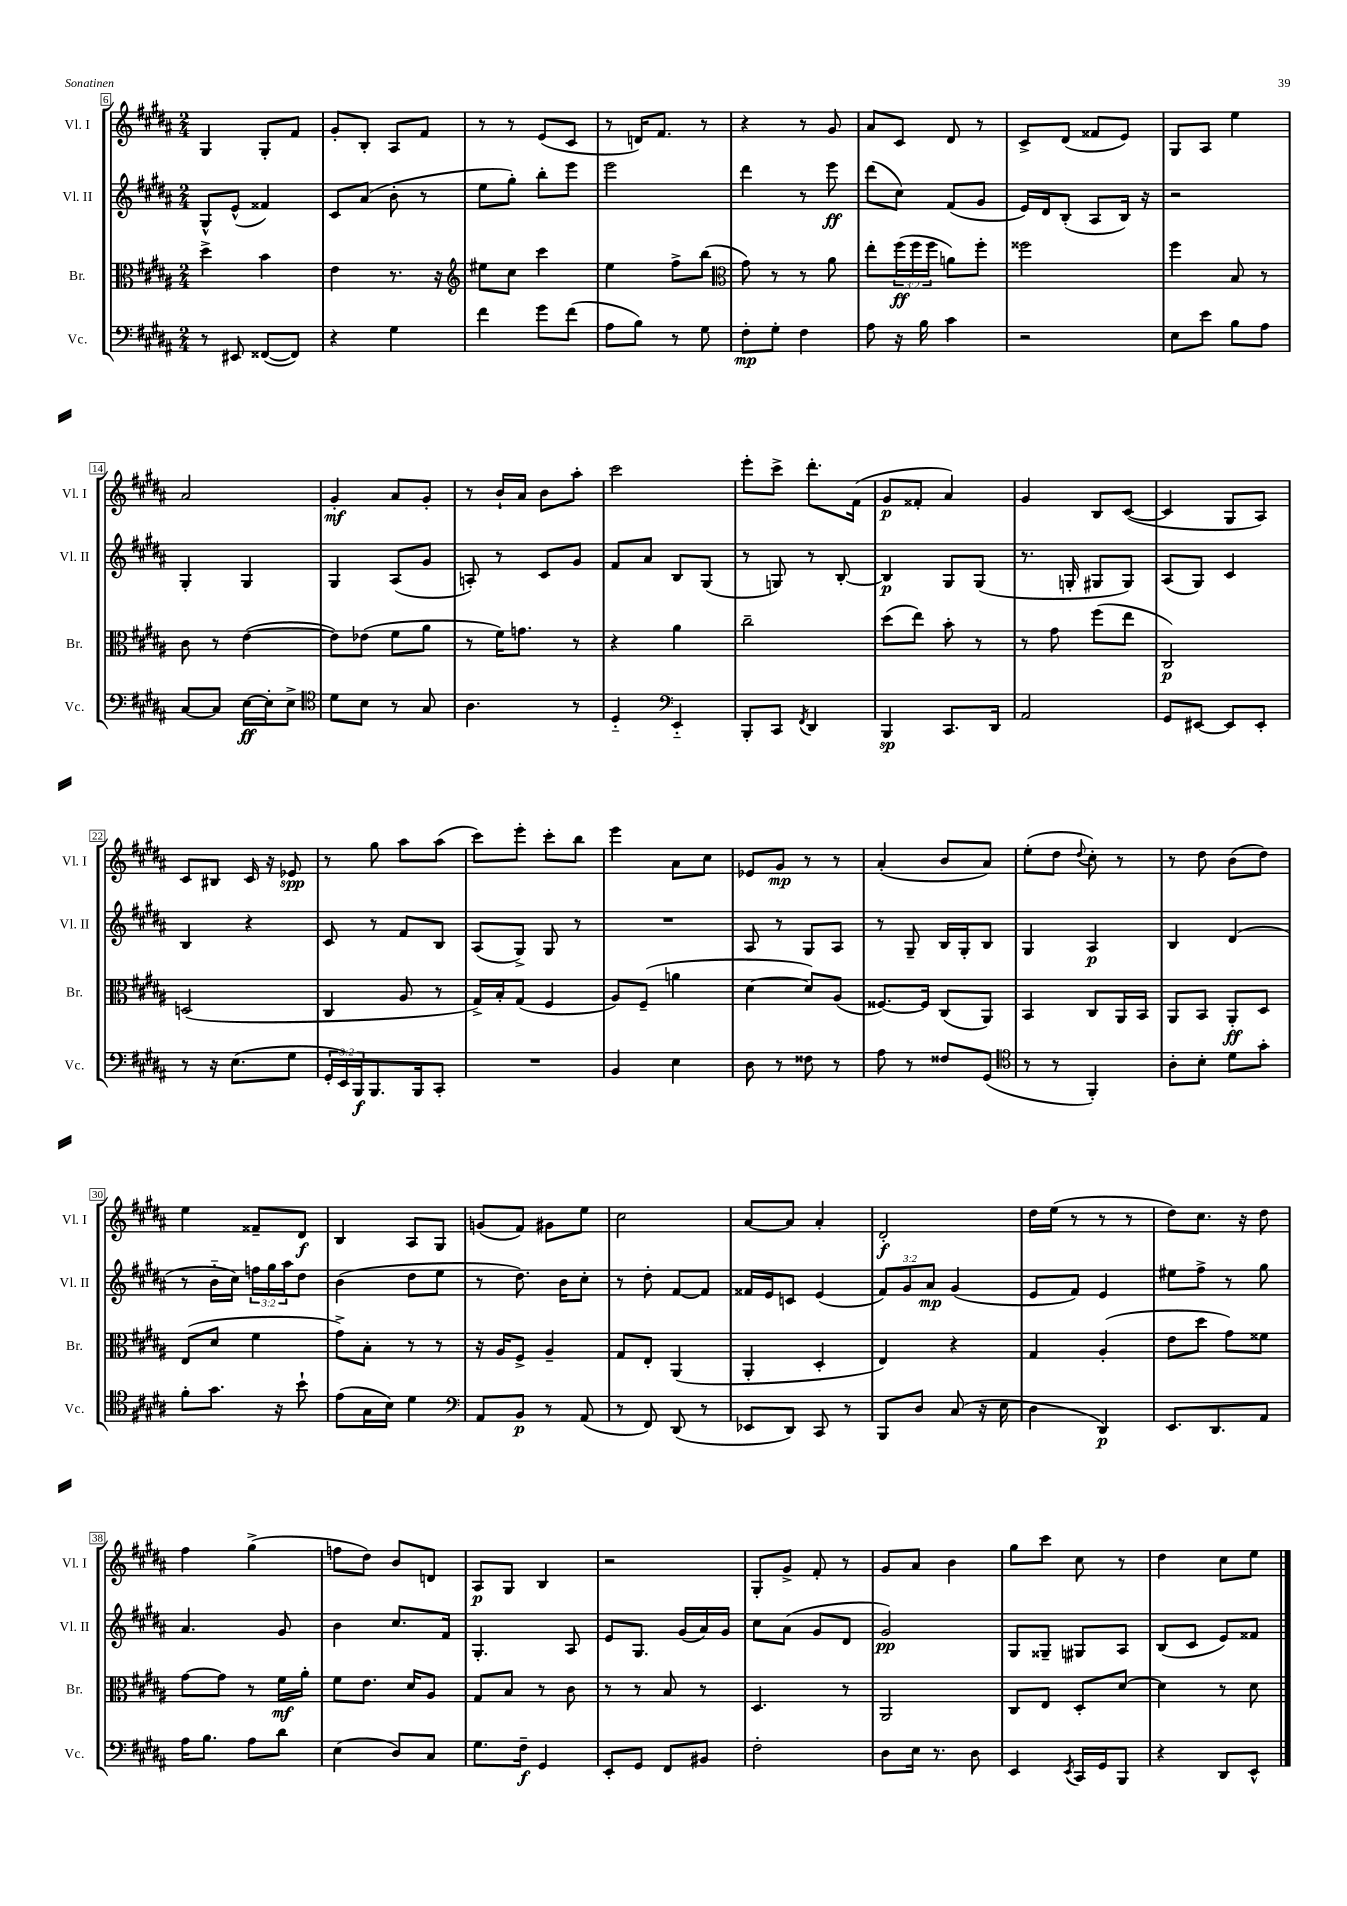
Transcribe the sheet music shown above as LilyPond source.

<<
\new StaffGroup <<
\new Staff = "s0" \with { instrumentName = "Vl. I" shortInstrumentName = "Vl. I" } {
    \clef treble \key b \major \numericTimeSignature \time 2/4
    gis4 gis8-. fis'8 |
    gis'8-. b8-. ais8 fis'8 |
    r8 r8 e'8( cis'8 |
    r8 d'16) fis'8. r8 |
    r4 r8 gis'8 |
    ais'8 cis'8 dis'8 r8 |
    cis'8-> dis'8( fisis'8 e'8) |
    gis8 ais8 e''4 |
    ais'2 |
    gis'4-.\mf ais'8 gis'8-. |
    r8 b'16-! ais'16 b'8 ais''8-. |
    cis'''2 |
    e'''8-. cis'''8-> dis'''8.-. fis'16( |
    gis'8\p fisis'8-. ais'4) |
    gis'4 b8 cis'8~( |
    cis'4 gis8 ais8) |
    cis'8 bis8 cis'16 r16 ees'8\spp |
    r8 gis''8 ais''8 ais''8( |
    cis'''8) e'''8-. cis'''8-. b''8 |
    e'''4 ais'8 cis''8 |
    ees'8 gis'8\mp r8 r8 |
    ais'4-.( b'8 ais'8) |
    e''8-.( dis''8 \appoggiatura { dis''8 } cis''8-.) r8 |
    r8 dis''8 b'8( dis''8) |
    e''4 fisis'8-- dis'8\f |
    b4 ais8 gis8 |
    g'8( fis'8) gis'8 e''8 |
    cis''2 |
    ais'8~ ais'8 ais'4-. |
    dis'2-.\f |
    dis''16 e''16( r8 r8 r8 |
    dis''8) cis''8. r16 dis''8 |
    fis''4 gis''4->( |
    f''8 dis''8) b'8 d'8 |
    ais8\p gis8 b4 |
    r2 |
    gis8-. gis'8-> fis'8-. r8 |
    gis'8 ais'8 b'4 |
    gis''8 cis'''8 cis''8 r8 |
    dis''4 cis''8 e''8 \bar "|." |
}
\new Staff = "s1" \with { instrumentName = "Vl. II" shortInstrumentName = "Vl. II" } {
    \clef treble \key b \major \numericTimeSignature \time 2/4 \override Staff.TupletNumber.text = #tuplet-number::calc-fraction-text
    gis8-^ e'8-^( fisis'4) |
    cis'8 ais'8( b'8-. r8 |
    e''8 gis''8-.) b''8-. e'''8 |
    e'''2 |
    dis'''4 r8 e'''8\ff |
    dis'''8( cis''8) fis'8( gis'8 |
    e'16) dis'16 b8-.( ais8 b16) r16 |
    r2 |
    gis4-. gis4 |
    gis4 ais8( gis'8 |
    a8-.) r8 cis'8 gis'8 |
    fis'8 ais'8 b8 gis8( |
    r8 g8) r8 b8~-. |
    b4\p gis8 gis8( |
    r8. g16-. gis8 gis8) |
    ais8( gis8) cis'4 |
    b4 r4 |
    cis'8 r8 fis'8 b8 |
    ais8( gis8->) gis8 r8 |
    R2 |
    ais8 r8 gis8 ais8 |
    r8 gis8-- b16 gis16-. b8 |
    gis4 ais4\p |
    b4 dis'4( |
    r8 b'16-_ cis''16) \tuplet 3/2 { f''16 gis''16 ais''16 } dis''8 |
    b'4( dis''8 e''8 |
    r8 dis''8.) b'16 cis''8-. |
    r8 dis''8-. fis'8~ fis'8 |
    fisis'16 e'16 c'8 e'4( |
    \tuplet 3/2 { fis'8) gis'8 ais'8\mp } gis'4( |
    e'8 fis'8) e'4 |
    eis''8 fis''8-> r8 gis''8 |
    ais'4. gis'8 |
    b'4 cis''8. fis'16 |
    gis4.-. ais8 |
    e'8 gis8. gis'16( ais'16) gis'16 |
    cis''8 ais'8( gis'8 dis'8 |
    gis'2\pp) |
    gis8 gisis8-- gis8 ais8 |
    b8( cis'8 e'8) fisis'8 \bar "|." |
}
\new Staff = "s2" \with { instrumentName = "Br." shortInstrumentName = "Br." } {
    \clef alto \key b \major \numericTimeSignature \time 2/4 \override Staff.TupletNumber.text = #tuplet-number::calc-fraction-text
    dis''4-> b'4 |
    e'4 r8. r16 |
    \clef treble eis''8 cis''8 cis'''4 |
    e''4 fis''8-> b''8( |
    \clef alto gis'8) r8 r8 ais'8 |
    e''8-. \tuplet 3/2 { fis''16\ff( fis''16 fis''16 } a'8) fis''8-. |
    fisis''2 |
    fis''4 b8 r8 |
    cis'8 r8 e'4~( |
    e'8) ees'8( fis'8 ais'8 |
    r8 fis'16) g'8. r8 |
    r4 ais'4 |
    cis''2-- |
    dis''8( e''8) b'8-. r8 |
    r8 gis'8 fis''8( e''8 |
    cis2\p) |
    d2( |
    cis4 ais8 r8 |
    gis16->) b16-. gis8( fis4 |
    ais8) fis8--( a'4 |
    dis'4~ dis'8) ais8( |
    fisis8.~) fisis16 cis8( ais,8) |
    b,4 cis8 ais,16 b,16 |
    ais,8 b,8 ais,8-.\ff dis8 |
    e8( dis'8 fis'4 |
    gis'8->) b8-. r8 r8 |
    r16 ais16 fis8-> ais4-- |
    gis8 e8-. ais,4( |
    ais,4-. dis4-. |
    e4) r4 |
    gis4 ais4-.( |
    e'8 dis''8 gis'8) fisis'8 |
    gis'8~ gis'8 r8 fis'16\mf ais'16-. |
    fis'8 e'8. dis'16 ais8 |
    gis8 b8 r8 cis'8 |
    r8 r8 b8 r8 |
    dis4. r8 |
    ais,2 |
    cis8 e8 dis8-. dis'8~ |
    dis'4 r8 dis'8 \bar "|." |
}
\new Staff = "s3" \with { instrumentName = "Vc." shortInstrumentName = "Vc." } {
    \clef bass \key b \major \numericTimeSignature \time 2/4 \override Staff.TupletNumber.text = #tuplet-number::calc-fraction-text
    r8 eis,8 fisis,8~( fisis,8) |
    r4 gis4 |
    fis'4 gis'8 fis'8( |
    ais8 b8) r8 gis8 |
    fis8-.\mp gis8-. fis4 |
    ais8 r16 b16 cis'4 |
    r2 |
    e8 e'8 b8 ais8 |
    cis8~ cis8 e16~\ff e16-. e8-> |
    \clef tenor dis'8 b8 r8 gis8 |
    ais4. r8 |
    dis4-_ \clef bass e,4-_ |
    b,,8-. cis,8 \acciaccatura { fis,8 } dis,4 |
    b,,4\sp cis,8. dis,16 |
    ais,2 |
    gis,8 eis,8~ eis,8 eis,8-. |
    r8 r16 e8.( gis8 |
    \tuplet 3/2 { gis,16-. e,16) b,,16\f } b,,8. b,,16 cis,8-. |
    R2 |
    b,4 e4 |
    dis8 r8 fisis8 r8 |
    ais8 r8 fisis8 gis,8( |
    \clef tenor r8 r8 fis,4-.) |
    ais8-. b8-. dis'8 gis'8-. |
    fis'8-. gis'8. r16 b'8-! |
    e'8( gis16 b16) dis'4 |
    \clef bass ais,8 b,8\p r8 ais,8( |
    r8 fis,8) dis,8( r8 |
    ees,8 dis,8) cis,8 r8 |
    b,,8 dis8 cis8( r16 e16 |
    dis4 dis,4\p) |
    e,8. dis,8. ais,8 |
    ais16 b8. ais8 dis'8 |
    e4( dis8) cis8 |
    gis8. fis16--\f gis,4 |
    e,8-. gis,8 fis,8 bis,8 |
    fis2-. |
    dis8 e16 r8. dis8 |
    e,4 \acciaccatura { e,8 } cis,16 gis,16 b,,8 |
    r4 dis,8 e,8-^ \bar "|." |
}
>>
>>
\layout { \context { \Score currentBarNumber = #6 \override BarNumber.stencil = #(make-stencil-boxer 0.1 0.3 ly:text-interface::print) } }
